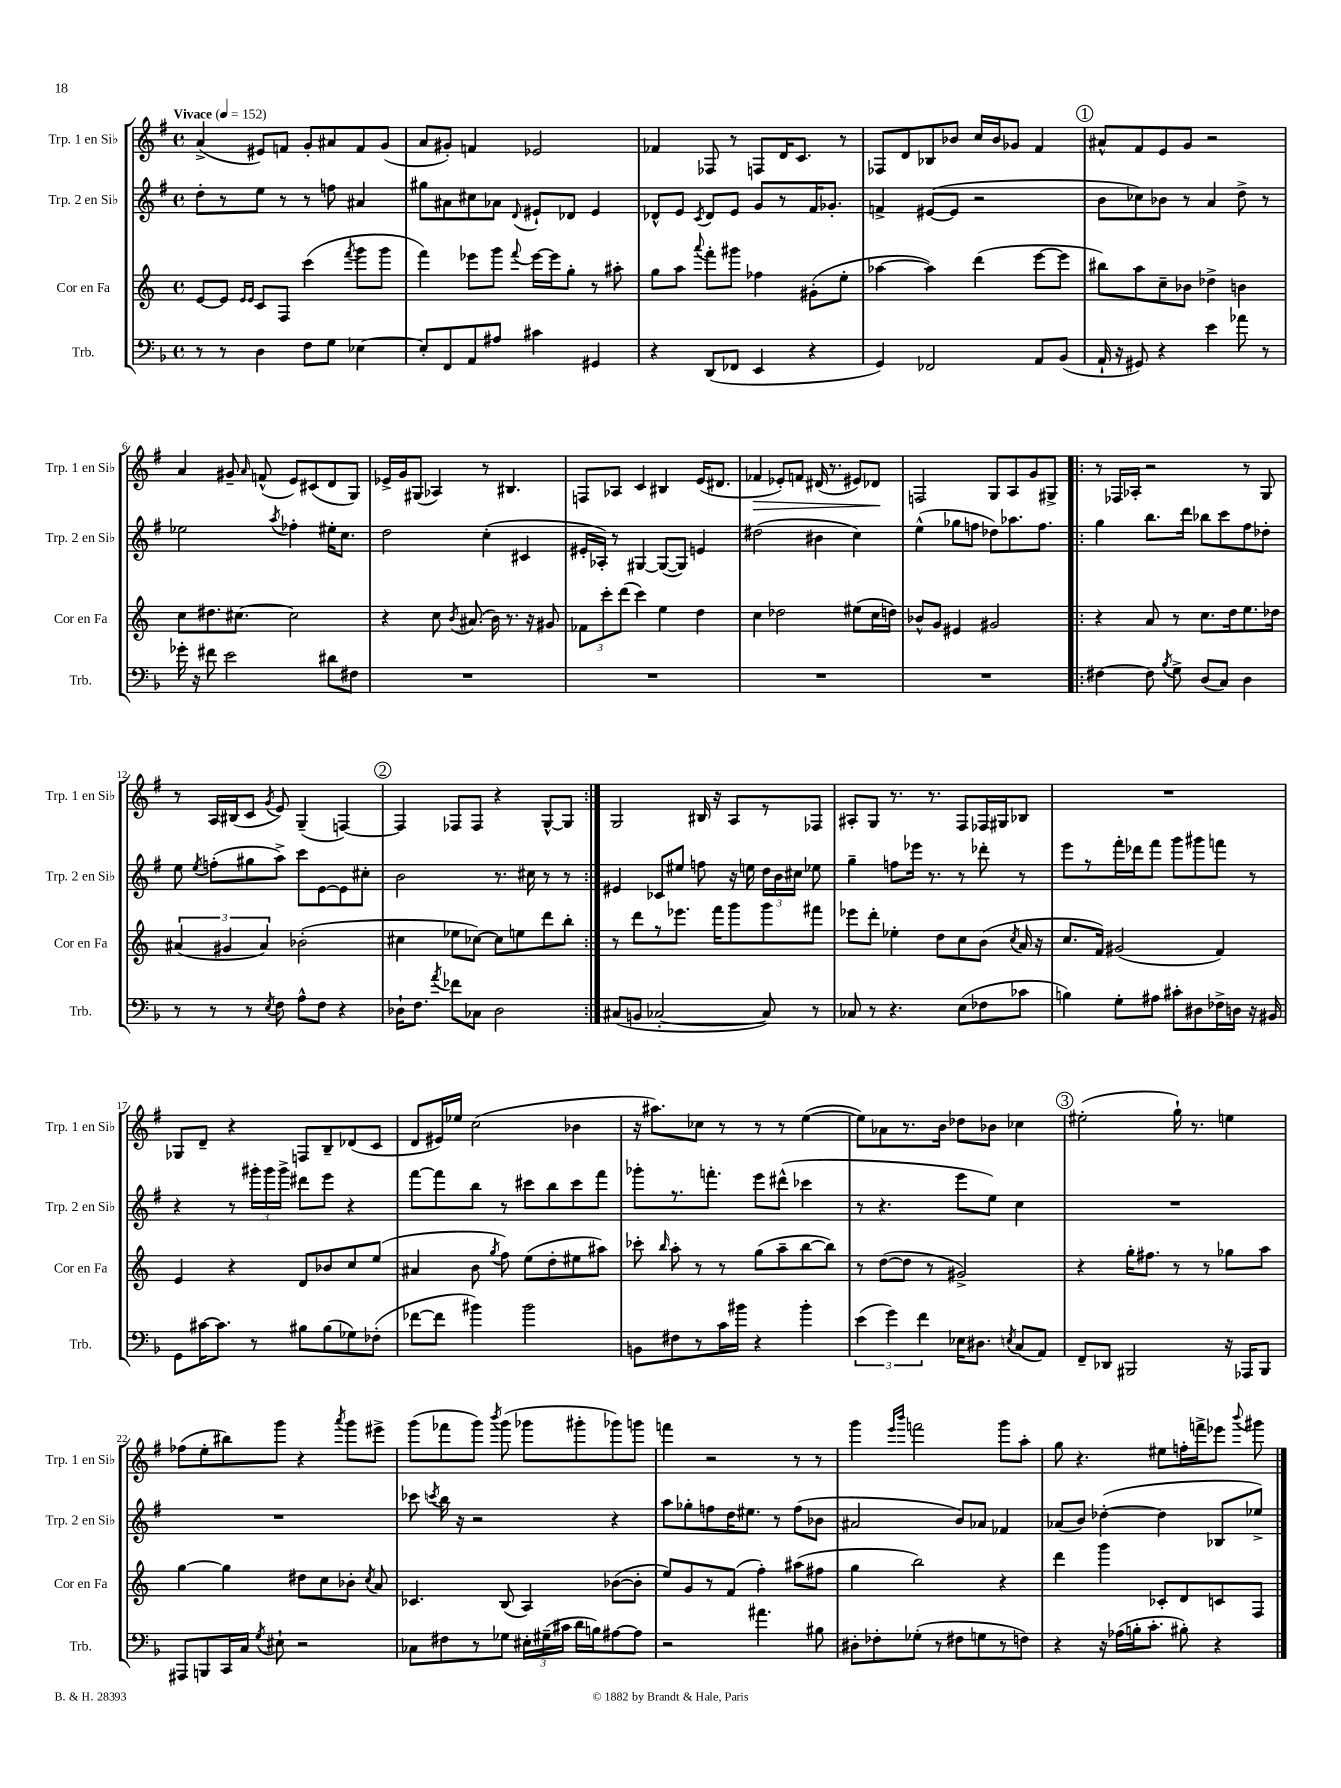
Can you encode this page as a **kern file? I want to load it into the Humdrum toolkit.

**kern	**kern	**kern	**kern	**dynam
*part4	*part3	*part2	*part1	*part1
*staff4	*staff3	*staff2	*staff1	*staff1
*I"Trb.	*I"Cor en Fa	*I"Trp. 2 en Si♭	*I"Trp. 1 en Si♭	*
*I'Trb.	*I'Cor en Fa	*I'Trp. 2 en Si♭	*I'Trp. 1 en Si♭	*
*clefF4	*clefG2	*clefG2	*clefG2	*
*k[b-]	*k[]	*k[f#]	*k[f#]	*
*M4/4	*M4/4	*M4/4	*M4/4	*
*met(c)	*met(c)	*met(c)	*met(c)	*
*MM152	*MM152	*MM152	*MM152	*
=1	=1	=1	=1	=1
!	!	!	!LO:TX:a:B:t=Vivace	!
8r	[8e/L	8dd'\L	(4a^/	.
8r	8e/J]	8r	.	.
.	16qqe/LL	.	.	.
.	16qqe/JJ	.	.	.
4D\	8c/L	8ee\J	8e#X/L)	.
.	8F/J	8r	8fn/J	.
8F\L	(4ccc\	8r	8g'/L	.
8G\J	.	8ffn\	8a#X/	.
.	8qfff/	.	.	.
[4E-X\	8ggg\L	4a#X/	8f/	.
.	8ggg\J	.	(8g/J	.
=2	=2	=2	=2	=2
8E-'/L]	4fff\)	8gg#X\L	8a/L	.
8FF/	.	8a#X\	8g#X'/J)	.
8AA/	8eee-X\L	8cc#X\	4fn/	.
8A#X/J	8ggg\J	8a-X\J	.	.
.	8qqfff/	8qqd/	.	.
4c#X\	[16eee-\LL	8e#X`/L	2e-X/	.
.	16eee-\J]	.	.	.
.	8gg'\J	8d-X/J	.	.
4GG#X/	8r	4e#/	.	.
.	8aa#X'\	.	.	.
=3	=3	=3	=3	=3
4r	8gg\L	8d-X^^/L	4f-X/	.
.	8aa\J	8e/J	.	.
.	8qqaaa/	8qc/	.	.
(8DD/L	8fff'\L	8d-/L	8F-X/	.
8FF-X/J	8ggg#X\J	8e/J	8r	.
4EE/	4ff-X\	8g/L	8Fn/L	.
.	.	8r	16d/K	.
.	.	.	8.c/J	.
4r	(8g#X'\L	16f#/K	.	.
.	.	8.g-X'/J	.	.
.	8ee'\J	.	8r	.
=4	=4	=4	=4	=4
4GG/)	[4aa-X\	4fn^/	8F-X/L	.
.	.	.	8d/	.
2FF-X/	4aa-\])	([8e#X/L	8B-X/	.
.	.	8e#/J]	8b-X/J	.
.	(4ddd\	2r	16cc/LL	.
.	.	.	16b-/J	.
.	.	.	8g-X/J	.
8AA/L	[8eee\L	.	4f#/	.
(8BB-/J	8eee\J]	.	.	.
!!LO:REH:place=s1:t=1
=5	=5	=5	=5	=5
16AA`/	8bb#X\L)	8b\L	8a#X^^/L	.
16r	.	.	.	.
8GG#X/)	8aa\	8cc-X\)	8f#/	.
4r	8cc~\	8b-X\J	8e/	.
.	8b-X\J	8r	8g/J	.
4e\	4dd-X^\	4a/	2r	.
8a-X\	4bn\	8dd^\	.	.
8r	.	8r	.	.
!!LO:LB:g=z
=6	=6	=6	=6	=6
16g-X'\	8cc\L	2ee-X\	4a/	.
16r	.	.	.	.
8f#X\	8.dd#X\	.	.	.
2e\	.	.	8g#X~/	.
.	[8.cc#X\J	.	.	.
.	.	.	16qqa/	.
.	.	.	(8fn^^/	.
.	.	8qaa/	.	.
.	2cc#\]	4ff-X'\	8e/L)	.
.	.	.	(8c#X/	.
8d#X\L	.	16ee#X'\KL	8d/	.
.	.	8.cc\J	.	.
8F#X\J	.	.	8G/J)	.
=7	=7	=7	=7	=7
1r	4r	2dd\	16e-X^/LL	.
.	.	.	16g/J	.
.	.	.	(8G#X/J	.
.	8cc\	.	4A-X/)	.
.	8qb/	.	.	.
.	(8.a#X/	.	.	.
.	.	(4cc'\	8r	.
.	16b\)	.	.	.
.	8.r	.	4.B#X/	.
.	.	4c#X/	.	.
.	16r	.	.	.
.	8g#X/	.	.	.
=8	=8	=8	=8	=8
1r	12f-X\L	16e#X'/LL	8Fn/L	.
.	.	16A-X'/JJ)	.	.
.	12ccc'\	.	.	.
.	.	8r	8A-X/J	.
.	(12ddd\J	.	.	.
.	4ccc\)	[4G#X/	4c/	.
.	4ee\	(8G#/L_	4B#X/	.
.	.	8G#/J])	.	.
.	4dd\	4en/	(16e/KL	.
.	.	.	8.d#X/J	.
=9	=9	=9	=9	=9
!	!	!	!	!LO:HP:b
1r	4cc\	(2dd#X\	4f-X/	>
.	2dd-X\	.	8e-X'/L)	.
.	.	.	8fn/J	.
.	.	4b#X\	(16d#X/	.
.	.	.	8.r	.
.	(8ee#X\L	4cc\)	8e#X/L)	.
.	16cc\L	.	8d-X/J	.
.	16ddn\JJ)	.	.	.
.	.	.	.	]
=10	=10	=10	=10	=10
1r	8b-X^^/L	(4ee^^\	2Fn/	.
.	8g/J	.	.	.
.	4e#X/	8gg-X\L	.	.
.	.	8ffn\J	.	.
.	2g#X/	8dd-X\L)	8G/L	.
.	.	8.aa-X\	8A/	.
.	.	.	8g/	.
.	.	8.ff\J	.	.
.	.	.	8G#X^/J	.
=11!|:	=11!|:	=11!|:	=11!|:	=11!|:
[4F#X\	4r	4gg\	8r	.
.	.	.	16F-X/LL	.
.	.	.	16A-X'/JJ	.
8F#\]	8a/	8.bb\L	2r	.
8qB-/	.	.	.	.
8G^\	8r	.	.	.
.	.	16ddd\Jk	.	.
(8D/L	8.cc\L	8bb-X\L	.	.
8C/J)	.	8ccc\	.	.
.	16dd\k	.	.	.
4D\	8.ee\	8ff#\	8r	.
.	.	8dd-X'\J	8G/	.
.	16dd-X\Jk	.	.	.
!!LO:LB:g=z
=12	=12	=12	=12	=12
8r	(6a#X/	8ee\	8r	.
.	.	8qee/	.	.
8r	.	(8ffn'\L	16A/LL	.
.	6g#X/	.	.	.
.	.	.	(16B#X/J	.
8r	.	8gg#X\	8c/J	.
.	6a#/)	.	.	.
8qE/	.	.	8qg/	.
8F\	.	8aa^\J)	8e/)	.
8A^^\L	(2b-X'\	8ccc\L	(4G~/	.
8F\J	.	[8e\	.	.
4r	.	8e\]	[4Fn/)	.
.	.	8cc#X'\J	.	.
!!LO:REH:place=s1:t=2
=13	=13	=13	=13	=13
16D-X`\KL	4cc#X\	2b\	4F/]	.
8.F\J	.	.	.	.
8qa/	.	.	.	.
8f-X\L	8ee-X\L	.	8F-X/L	.
8C-X\J	[8cc-X\J)	.	8F-/J	.
2D-\	8cc-\L]	8.r	4r	.
.	8een\	.	.	.
.	.	16cc#X\	.	.
.	8ddd\	8r	[8G^^/L	.
.	8bb'\J	8r	8G/J]	.
=14:|!	=14:|!	=14:|!	=14:|!	=14:|!
(8C#X/L	8r	4e#X/	2G/	.
8BBn/J	8ddd\L	.	.	.
[2C-X'/	8r	8c-X/L	.	.
.	8.eee-X\J	8ee#X/J	.	.
.	.	8ffn\	16B#X/	.
.	16fff\KL	.	16r	.
.	8ggg\	16r	8A/L	.
.	.	16een\	.	.
8C-/])	8ggg\	24dd\LL	8r	.
.	.	24b\	.	.
.	.	24cc#X\JJ	.	.
8r	8fff#X\J	8ee-X\	8F-X/J	.
=15	=15	=15	=15	=15
8C-X/	8eee-X\L	4gg~\	8A#X'/L	.
8r	8ddd'\J	.	8G/J	.
4.r	4ee-X'\	8ffn\L	8.r	.
.	.	16eee-X\Jk	.	.
.	.	8.r	8.r	.
.	8dd\L	.	.	.
(8E\L	8cc\	8r	8F#/L	.
8F-X\	(8b\J	8ddd-X'\	16F-X/L	.
.	.	.	16G#X/J	.
.	8qcc/	.	.	.
8c-X\J	16a/	8r	8B-X/J	.
.	16r	.	.	.
=16	=16	=16	=16	=16
4Bn\)	8.cc/L	8eee\L	1r	.
.	.	8r	.	.
.	16f/Jk)	.	.	.
8G'\L	(2g#X/	16fff#'\L	.	.
.	.	16ddd-X\J	.	.
8A#X\J	.	8fff#\J	.	.
8c#X'\L	.	8ggg\L	.	.
8D#X\	.	8ggg#X\	.	.
16F-X^\L	4f/)	8fffn\J	.	.
16Dn\JJ	.	.	.	.
16r	.	8r	.	.
16BB#X/	.	.	.	.
!!LO:LB:g=z
=17	=17	=17	=17	=17
8GG\L	4e/	4r	8G-X/L	.
[16c#X\K	.	.	8d~/J	.
8.c#\J]	.	.	.	.
.	4r	8r	4r	.
8r	.	24ggg#X'\LL	.	.
.	.	24ggg#\	.	.
.	.	24ggg#^\JJ	.	.
8B#X\L	8d/L	8ddd#X\L	8Fn/L	.
(8B#\	8b-X/	8eee\J	8B~/	.
8G-X\)	8cc/	4r	(8d-X/	.
(8F-X'\J	(8ee/J	.	8c/J	.
=18	=18	=18	=18	=18
[8f-X\L	4a#X/	[8fff#\L	8d/L	.
8f-\J]	.	8fff#\]	16e#X/L)	.
.	.	.	16ee-X/JJ	.
4b#X\)	8b\	8bb\J	(2cc\	.
.	8qgg/	.	.	.
.	8ff\)	8r	.	.
2b#\	(8ee\L	8ccc#X\L	.	.
.	8dd'\	8bb\	.	.
.	8ee#X\	8ccc#\	4b-X\	.
.	8aa#X\J)	8fff#\J	.	.
=19	=19	=19	=19	=19
8BBn\L	8ccc-X'\	8ggg-X'\L	16r	.
.	.	.	8.aa#X\L)	.
.	16qqbb/	.	.	.
8F#X\	8aa'\	8.r	.	.
8r	8r	.	8cc-X\J	.
.	.	8.fffn'\J	.	.
16c\L	8r	.	8r	.
16b#X\JJ	.	.	.	.
4r	(8gg\L	8eee\L	8r	.
.	8aa~\	(8ddd#X^^\J	8r	.
4b#'\	[8bb\	4ccc-X\	([4ee\	.
.	8bb\J])	.	.	.
=20	=20	=20	=20	=20
(6e\	8r	8r	8ee\L])	.
.	([8dd\L	4.r	8a-X\	.
6g\)	.	.	.	.
.	8dd\J]	.	8.r	.
6f\	.	.	.	.
.	8r	.	.	.
.	.	.	16b\Jk	.
16E-X\KL	2g#X^/)	8eee\L	8dd-X\L	.
8.D#X\J	.	.	.	.
.	.	8ee\J)	8b-X\J	.
8qEn/	.	.	.	.
(8C/L	.	4cc\	4cc-X\	.
8AA/J)	.	.	.	.
!!LO:REH:place=s1:t=3
=21	=21	=21	=21	=21
8FF~/L	4r	1r	(2ee#X'\	.
8DD-X/J	.	.	.	.
2BBB#X/	16gg'\KL	.	.	.
.	8.ff#X\J	.	.	.
.	8r	.	16gg`\)	.
.	.	.	8.r	.
.	8r	.	.	.
16r	8gg-X\L	.	4een\	.
16AAA-X/KL	.	.	.	.
8BBB#/J	8aa\J	.	.	.
!!LO:LB:g=z
=22	=22	=22	=22	=22
8AAA#X/L	[4gg\	1r	(8ff-X\L	.
8BBBn/	.	.	8ee'\	.
16CC/L	4gg\]	.	8bb#X\)	.
16C/JJ	.	.	.	.
8qG/	.	.	.	.
8E#X`\	.	.	8ggg\J	.
2r	8dd#X\L	.	4r	.
.	8cc\	.	.	.
.	.	.	8qaaa/	.
.	8b-X'\J	.	8ggg\L	.
.	8qcc/	.	.	.
.	8a/	.	8eee#X^\J	.
=23	=23	=23	=23	=23
8C-X\L	4.c-X/	8ccc-X\	(8ggg\L	.
.	.	8qcccn/	.	.
8F#X\	.	16bb\	8fff-X\	.
.	.	16r	.	.
8r	.	2r	8ggg\J)	.
.	.	.	8qbbb/	.
8G-X\J	(8B/	.	(8ggg\	.
24E#X'\LL	4A/)	.	8ggg-X\L	.
(24G#X~\	.	.	.	.
24c#X\JJ	.	.	.	.
16d\LL	.	.	8ggg#X'\	.
16Bn\J)	.	.	.	.
[8A#X\	([8b-X\L	4r	8ggg-X\)	.
8A#\J]	8b-'\J]	.	8gggn\J	.
=24	=24	=24	=24	=24
2r	8ee/L)	8aa\L	4fffn\	.
.	8g/	8gg-X'\	.	.
.	8r	8ffn\	2r	.
.	(8f/J	16dd\K	.	.
.	.	8.ee#X\J	.	.
4.a#X\	4ff'\)	.	.	.
.	.	8r	.	.
.	(8aa#X\L	(8ff\L	8r	.
8B#X\	8ff#X\J	8b-X\J	8r	.
=25	=25	=25	=25	=25
8D#X'\L	4gg\	2a#X/	4ggg\	.
8F-X'\	.	.	.	.
.	.	.	16qqeee/LL	.
.	.	.	16qqbbb/JJ	.
(8G-X'\J	2bb\)	.	2fffn\	.
8r	.	.	.	.
8F#X\L	.	8b/L)	.	.
8Gn\	.	8a-X/J	.	.
8r	4r	4f-X/	8ggg\L	.
8Fn\J)	.	.	8aa'\J	.
=26	=26	=26	=26	=26
4r	4ddd\	(8a-X/L	8gg\	.
.	.	8b/J)	4.r	.
16r	4ggg\	([4dd-X'\	.	.
(16A-X\LL	.	.	.	.
16Bn'\J	.	.	.	.
8.c'\J	.	.	.	.
.	8c-X'/L	4dd-\]	8ee#X\L	.
8B#X'\)	8d/	.	16ffn'\L	.
.	.	.	16fffn^\J	.
4r	8cn/	8B-X/L	8eee-X\J	.
.	.	.	8qqbbb/	.
.	8F/J	8ee-X^/J)	8ggg#X\	.
==	==	==	==	==
*-	*-	*-	*-	*-
